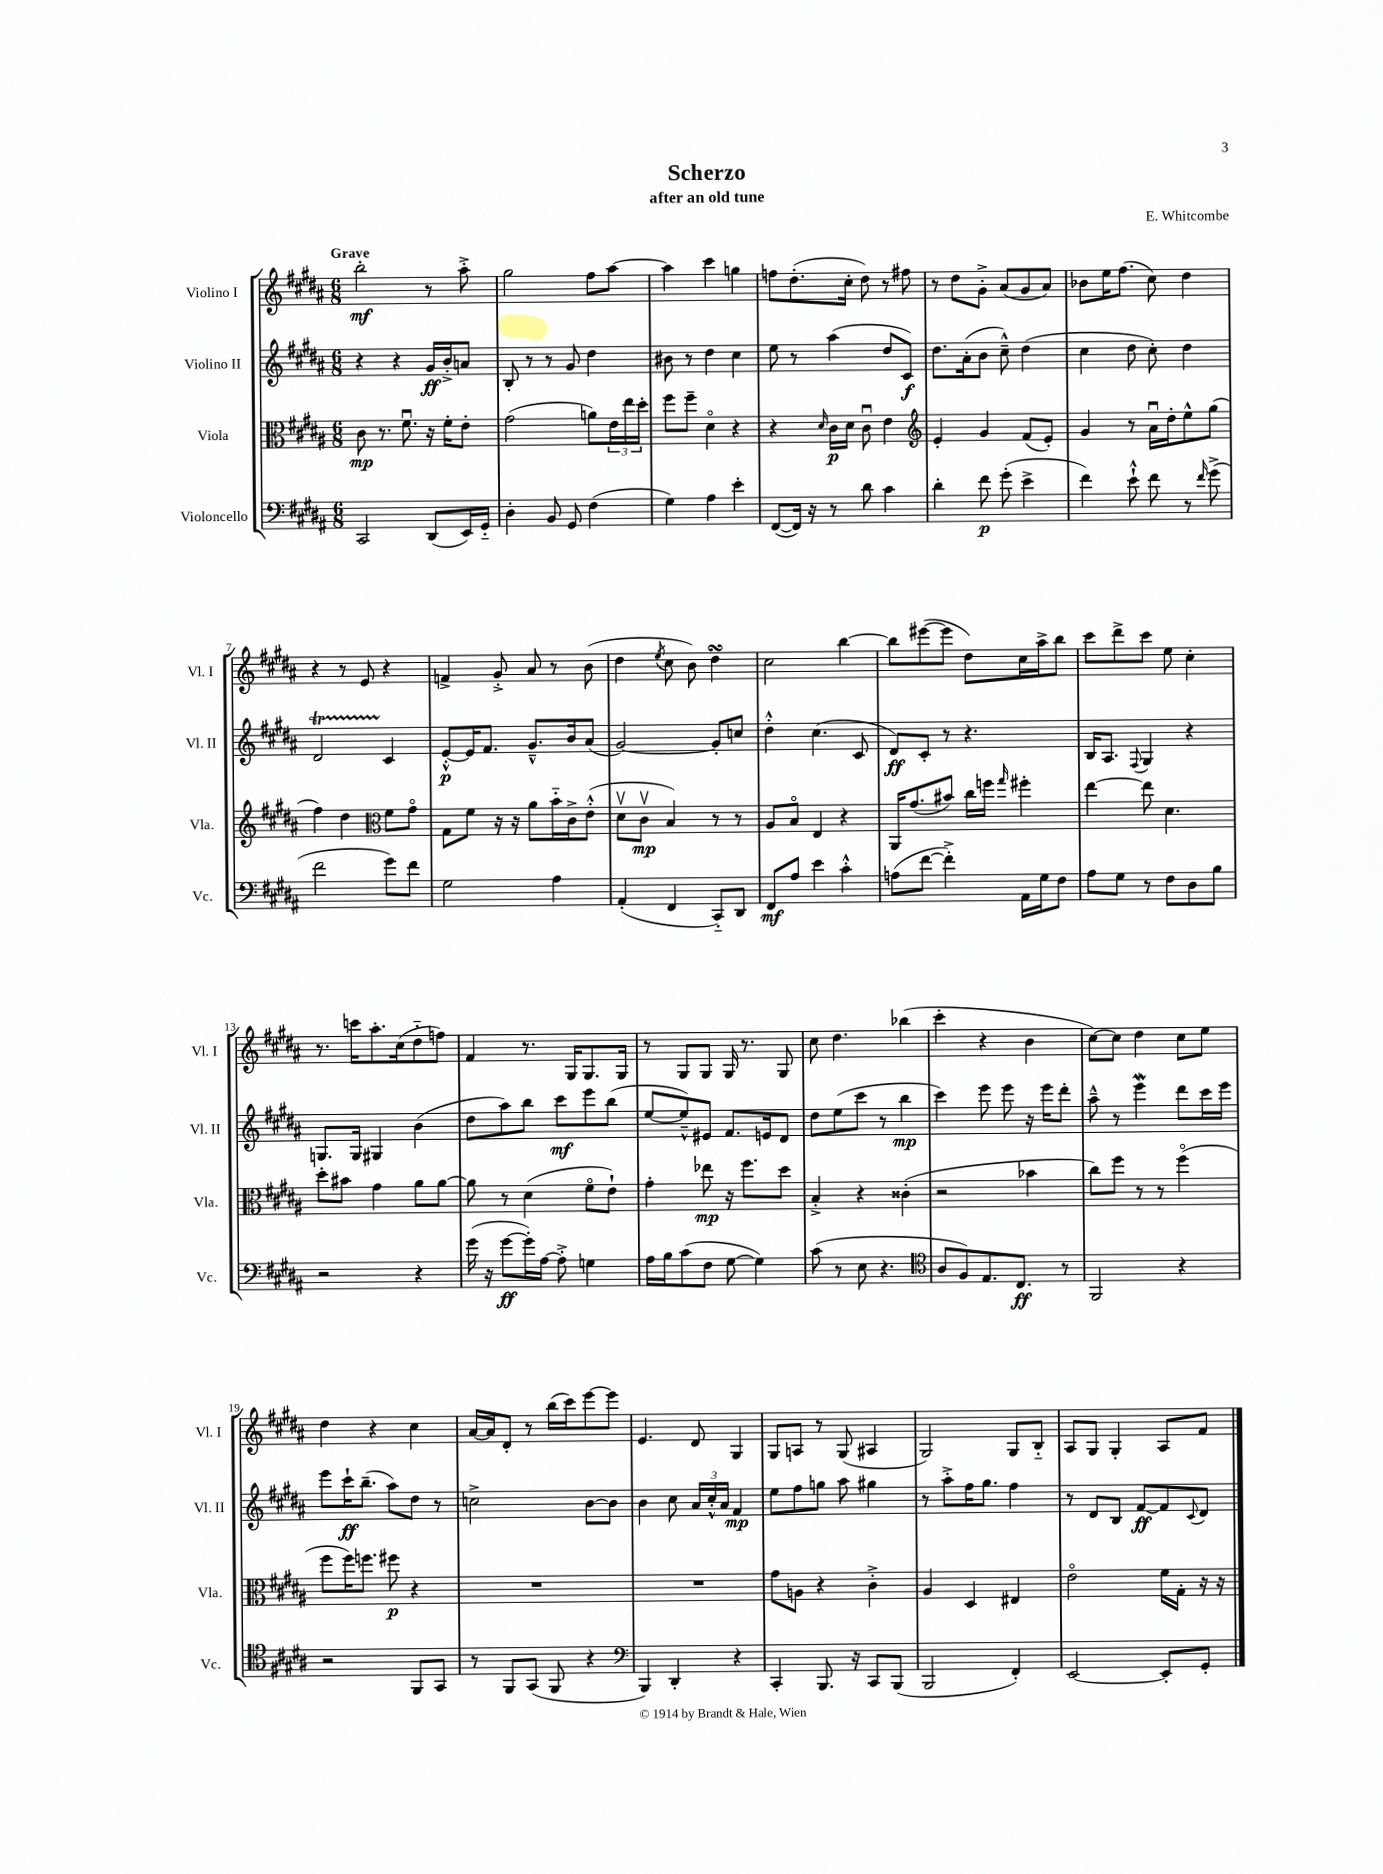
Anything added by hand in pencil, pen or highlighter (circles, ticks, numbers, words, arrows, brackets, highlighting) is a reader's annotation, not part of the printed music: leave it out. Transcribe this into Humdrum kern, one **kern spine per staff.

**kern	**kern	**kern	**kern
*staff4	*staff3	*staff2	*staff1
*clefF4	*clefC3	*clefG2	*clefG2
*k[f#c#g#d#a#]	*k[f#c#g#d#a#]	*k[f#c#g#d#a#]	*k[f#c#g#d#a#]
*M6/8	*M6/8	*M6/8	*M6/8
2CC#	8c#	4r	2bb'
.	8.r	.	.
.	.	4r	.
.	8.f#u	.	.
(8DD#	16r	16g#	8r
.	16f#'	16b'^	.
16EE)	8e'	8a	8aa#'^
16GG#'~	.	.	.
=	=	=	=
4D#'	(2g#	8B'	2gg#
.	.	8r	.
8BB	.	8r	.
8GG#	.	8g#	.
(4F#	8a)	4dd#	8ff#
.	24e	.	[8aa#
.	24ee	.	.
.	24dd#'	.	.
=	=	=	=
4G#)	8ff#	8b#	4aa#]
.	8ff#~	8r	.
4A#	4d#o	4dd#	4ccc#
4e'	4r	4cc#	4gg
=	=	=	=
([8FF#	4r	8ee	8ff
16FF#])	.	8r	(8.dd#'
16r	.	.	.
.	16qqd#	.	.
8r	16c#	(4aa#	.
.	16d#	.	16cc#'
8d#	8c#u	.	8dd#)
4c#	4e	8dd#	8r
.	.	8c#)	8ff#
=	=	=	=
*	*clefG2	*	*
4d#'	4e'	8.dd#	8r
.	.	.	8dd#
.	.	(16a#'	.
8f#	4g#	8b	8g#'^
(8g#'	.	8cc#~^^)	(8a#
4e^	(8f#	(4dd#	8g#
.	8e')	.	8a#)
=	=	=	=
4f#)	4g#	4cc#	8b-
.	.	.	16ee
.	.	.	(8.ff#
8e`^^	8r	8dd#	.
8f#	16a#u	8cc#')	8cc#)
.	16dd#'	.	.
8r	8ee^^	4dd#	4dd#
16qqf#	.	.	.
(8g#^	(8gg#	.	.
=	=	=	=
2f#	4ff#)	2d#	4r
.	4dd#	.	8r
.	.	.	8e
*	*clefC3	*	*
8g#)	8f#	4c#	4r
8f#	8g#o	.	.
=	=	=	=
2G#	8G#	[8e'^^	4f^
.	8f#	16e]	.
.	.	8.f#	.
.	16r	.	8g#'^
.	16r	.	.
.	8a#	8.g#~^^	8a#
4A#	16b'~	.	8r
.	16c#^	16b	.
.	(8e'^^	(8a#	(8b
=	=	=	=
(4AA#'	8d#v	[2g#)	4dd#
.	8c#v	.	.
.	.	.	8qee
4FF#	4B)	.	8cc#
.	.	.	8b)
8CC#'~)	8r	8g#']	4dd#
8DD#	8r	8cc	.
=	=	=	=
8FF#	8A#	4dd#'^^	2cc#
8A#	8Bo	.	.
4e	4E	(4.cc#	.
4c#'^^	4r	.	[4bb
.	.	8c#	.
=	=	=	=
(8A	16AA#	8d#)	8bb]
.	(8.g#	.	.
[8f#	.	8c#'	([8eee#
4f#'^])	8b#)	8r	8eee#]
.	16cc#	4.r	8dd#)
.	16ff	.	.
.	16qqgg#	.	.
16AA#	4ff#'	.	16cc#
16G#	.	.	16aa#^
8F#	.	.	8bb
=	=	=	=
8A#	[4ee	16B	8ccc#
.	.	8.A#	.
8G#	.	.	8ddd#^
.	.	8qqF#	.
8r	8ee]	4G#	8ccc#
8F#	4.d#	.	8ee
8D#	.	4r	4cc#'
8B	.	.	.
=	=	=	=
2r	8dd#'	8.G	8.r
.	8b#	.	.
.	.	16G	16ccc
.	4g#	4G#	8.aa#'
.	.	.	(16cc#
4r	8a#	(4b	8dd#'~
.	[8a#	.	8ff)
=	=	=	=
(16g#	8a#]	8dd#	4f#
16r	.	.	.
[8g#	8r	8aa#)	.
16g#'])	(4d#	8bb	8.r
[16A#	.	.	.
8A#'^]	.	8ccc#	.
.	.	.	16G#
4G	8f#o	8eee	8.G#
.	8e`)	(8bb	.
.	.	.	16G#
=	=	=	=
16A#	4g#'	[8ee	8r
16B	.	.	.
(8c#	.	8ee~^^])	8G#
8F#	8ee-	8e#	8G#
[8G#	16r	8.f#	16G#
.	8.ff#	.	8.r
4G#])	.	.	.
.	.	16e	.
.	8dd#	8d#	8G#
=	=	=	=
(8c#	4B'^	8dd#	8cc#
8r	.	(8ee	4.dd#
8E	4r	8ccc#	.
4.r	.	8r	.
.	(4c##'	4bb	(4bb-
=	=	=	=
*clefC4	*	*	*
8A#	2r	4ccc#)	4ccc#'
8F#)	.	.	.
8.E	.	8eee	4r
.	.	8eee	.
8.C#	.	.	.
.	4b-	16r	4b
.	.	16eee	.
8r	.	8ddd#'	.
=	=	=	=
2FF#	8cc#)	8aa#~^^	[8cc#)
.	8ff#	8r	8cc#]
.	8r	4eee	4dd#
.	8r	.	.
4r	(4ff#o	8ddd#	8cc#
.	.	16ccc#	8ee
.	.	16eee	.
=	=	=	=
2r	8ff#	8eee	4dd#
.	16ff#)	16ccc#`	.
.	8.ff	(8.bb~	.
.	.	.	4r
.	8ff#	8aa#)	.
8FF#	4r	8dd#	4cc#
8GG#	.	8r	.
=	=	=	=
8r	2.r	2cc^	[16a#
.	.	.	16a#]
8FF#	.	.	8d#'
(8GG#	.	.	8r
8FF#	.	.	(16bb
.	.	.	16ccc#)
4r	.	[8b	[8eee
.	.	8b]	8eee]
=	=	=	=
*clefF4	*	*	*
4BBB)	2.r	4b	4.e
4DD#'	.	8cc#	.
.	.	24a#	8d#
.	.	24cc#'^^	.
.	.	24a#	.
4r	.	4f#	4G#
=	=	=	=
4CC#'	8g#	8ee	8G#
.	8A	8ff#	8A
8.BBB	4r	8gg	8r
.	.	8aa#	(8G#
16r	.	.	.
8CC#	4c#'^	4gg#	4A#
(8BBB	.	.	.
=	=	=	=
2BBB	4A#	8r	2G#)
.	.	8aa#'^	.
.	4D#	16ff#	.
.	.	8.gg#	.
4FF#')	4E#	4ff#	8G#
.	.	.	8B'~
=	=	=	=
[2EE	2eo	8r	8A#
.	.	8d#	8G#
.	.	8B	4G#'
.	.	[8f#	.
8EE']	16f#	8f#]	8A#
.	16G#'	.	.
.	.	8qqc#	.
8GG#'	16r	8d#	8f#
.	16r	.	.
==	==	==	==
*-	*-	*-	*-
